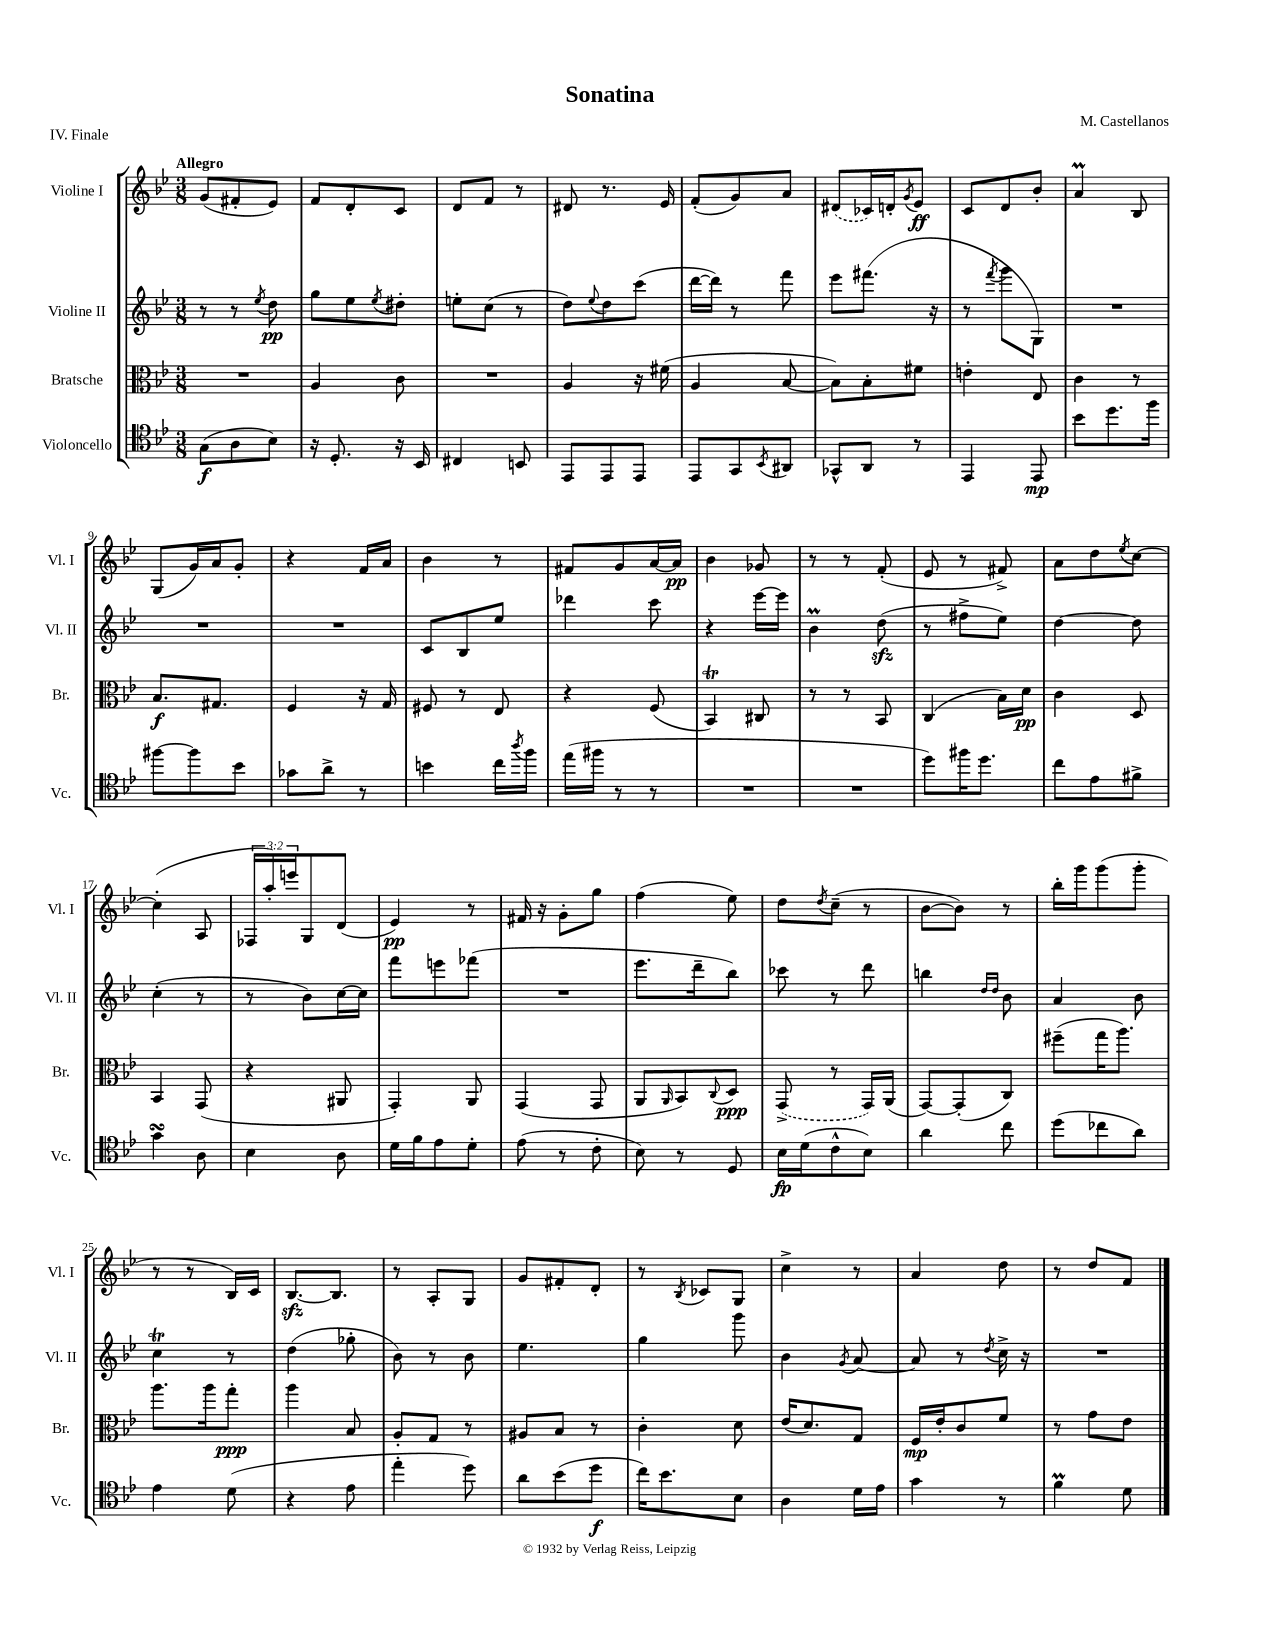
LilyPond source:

\header { title = "Sonatina" composer = "M. Castellanos" piece = "IV. Finale" }
<<
\new StaffGroup <<
\new Staff = "s0" \with { instrumentName = "Violine I" shortInstrumentName = "Vl. I" } {
    \clef treble \key bes \major \numericTimeSignature \time 3/8 \override Staff.TupletNumber.text = #tuplet-number::calc-fraction-text \tempo "Allegro"
    g'8( fis'8-. ees'8) |
    f'8 d'8-. c'8 |
    d'8 f'8 r8 |
    dis'8 r8. ees'16 |
    f'8-.( g'8) a'8 |
    \once \slurDashed dis'8( ces'16) d'16-. \acciaccatura { g'8 } ees'8\ff |
    c'8 d'8 bes'8-. |
    a'4\prall bes8 |
    g8( g'16) a'16 g'8-. |
    r4 f'16 a'16 |
    bes'4 r8 |
    fis'8 g'8 a'16~ a'16\pp |
    bes'4 ges'8 |
    r8 r8 f'8-.( |
    ees'8 r8 fis'8->) |
    a'8 d''8 \acciaccatura { ees''8 } c''8~ |
    c''4-.( a8 |
    \tuplet 3/2 { fes16 a''16-.) e'''16 } g8 d'8( |
    ees'4\pp) r8 |
    fis'16 r16 g'8-. g''8 |
    f''4( ees''8) |
    d''8 \acciaccatura { d''8 } c''8--( r8 |
    bes'8~ bes'8) r8 |
    bes''16-. g'''16 g'''8( g'''8-. |
    r8 r8 bes16) c'16 |
    bes8.~\sfz bes8. |
    r8 a8-. g8 |
    g'8 fis'8-. d'8-. |
    r8 \acciaccatura { bes8 } ces'8 g8 |
    c''4-> r8 |
    a'4 d''8 |
    r8 d''8 f'8 \bar "|." |
}
\new Staff = "s1" \with { instrumentName = "Violine II" shortInstrumentName = "Vl. II" } {
    \clef treble \key bes \major \numericTimeSignature \time 3/8
    r8 r8 \acciaccatura { ees''8 } d''8\pp |
    g''8 ees''8 \acciaccatura { ees''8 } dis''8-. |
    e''8-. c''8( r8 |
    d''8) \appoggiatura { ees''8 } d''8 c'''8( |
    d'''16~ d'''16) r8 f'''8 |
    ees'''8 fis'''8.( r16 |
    r8 \acciaccatura { f'''8 } g'''8 g8) |
    R4. |
    R4. |
    R4. |
    c'8 bes8 ees''8 |
    des'''4 c'''8 |
    r4 ees'''16~ ees'''16 |
    bes'4\prall d''8\sfz( |
    r8 fis''8-> ees''8) |
    d''4~ d''8 |
    c''4-.( r8 |
    r8 bes'8) c''16~ c''16 |
    f'''8 e'''8 fes'''8( |
    R4. |
    ees'''8. d'''16-- bes''8) |
    ces'''8 r8 d'''8 |
    b''4 \grace { d''16 d''16 } bes'8 |
    a'4 bes'8 |
    c''4\trill r8 |
    d''4( ges''8-. |
    bes'8) r8 bes'8 |
    ees''4. |
    g''4 g'''8 |
    bes'4 \acciaccatura { g'8 } a'8~ |
    a'8 r8 \acciaccatura { d''8 } c''16-> r16 |
    R4. \bar "|." |
}
\new Staff = "s2" \with { instrumentName = "Bratsche" shortInstrumentName = "Br." } {
    \clef alto \key bes \major \numericTimeSignature \time 3/8
    R4. |
    a4 c'8 |
    R4. |
    a4 r16 fis'16( |
    a4 bes8~ |
    bes8) bes8-. fis'8 |
    e'4-. ees8 |
    c'4 r8 |
    bes8.\f gis8. |
    f4 r16 g16 |
    fis8 r8 ees8 |
    r4 f8( |
    bes,4\trill) cis8 |
    r8 r8 bes,8 |
    c4( bes16) d'16\pp |
    c'4 d8 |
    bes,4 g,8( |
    r4 ais,8 |
    g,4-.) a,8 |
    g,4( g,8 |
    a,8 \grace { a,16 } bes,8) \appoggiatura { c8 } d8\ppp |
    \once \slurDashed g,8->( r8 g,16) a,16( |
    g,8~) g,8-.( c8) |
    fis''8--( g''16 a''8.) |
    a''8. a''16 g''8-.\ppp |
    a''4 bes8 |
    a8-. g8 r8 |
    ais8 bes8 r8 |
    c'4-. d'8 |
    ees'16( d'8.) g8 |
    f16\mp ees'16-. c'8 f'8 |
    r8 g'8 ees'8 \bar "|." |
}
\new Staff = "s3" \with { instrumentName = "Violoncello" shortInstrumentName = "Vc." } {
    \clef tenor \key bes \major \numericTimeSignature \time 3/8
    g8\f( a8 bes8) |
    r16 d8.-. r16 bes,16 |
    cis4 b,8 |
    ees,8 ees,8 ees,8 |
    ees,8 g,8 \acciaccatura { bes,8 } ais,8 |
    ges,8-^ a,8 r8 |
    ees,4 ees,8\mp |
    bes'8 d''8. f''16 |
    fis''8~ fis''8 bes'8 |
    ges'8 a'8-> r8 |
    b'4 c''16 \acciaccatura { a''8 } f''16 |
    ees''16( fis''16 r8 r8 |
    R4. |
    R4. |
    d''8) fis''16 d''8. |
    c''8 ees'8 fis'8-> |
    g'4\turn a8 |
    bes4 a8 |
    d'16 f'16 ees'8 d'8-. |
    ees'8( r8 c'8-. |
    bes8) r8 d8 |
    bes16\fp d'16( c'8-^ bes8) |
    a'4 c''8 |
    d''8( ces''8 a'8) |
    ees'4 d'8( |
    r4 ees'8 |
    ees''4-. d''8) |
    a'8 bes'8( d''8\f |
    c''16) bes'8. bes8 |
    a4 d'16 ees'16 |
    g'4 r8 |
    f'4\prall d'8 \bar "|." |
}
>>
>>
